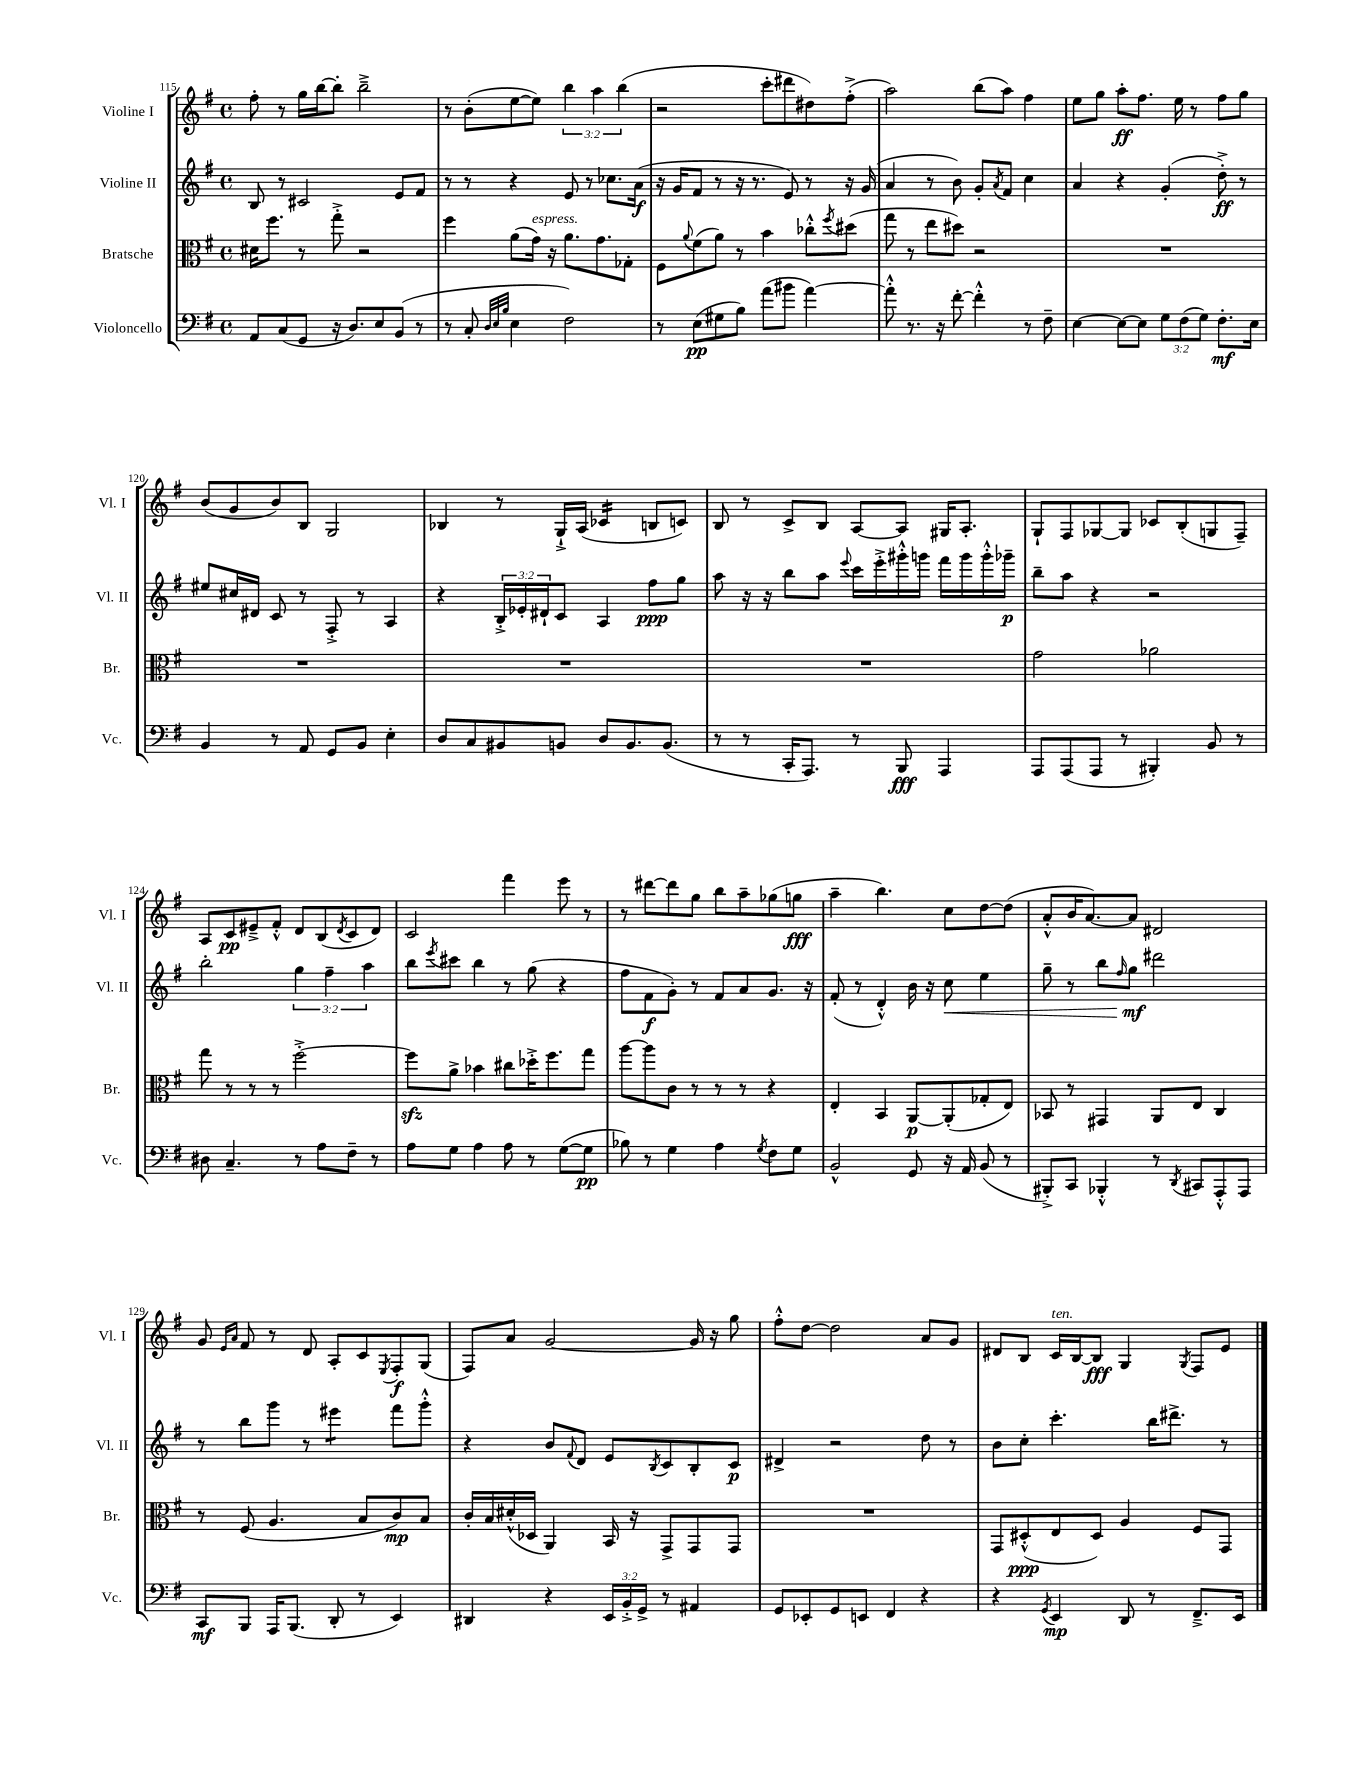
<<
\new StaffGroup <<
\new Staff = "s0" \with { instrumentName = "Violine I" shortInstrumentName = "Vl. I" } {
    \clef treble \key g \major \defaultTimeSignature \time 4/4 \override Staff.TupletNumber.text = #tuplet-number::calc-fraction-text
    fis''8-. r8 g''16 b''16~ b''8-. b''2---> |
    r8 b'8-.( e''8~ e''8) \tuplet 3/2 { b''4 a''4 b''4( } |
    r2 c'''8-. dis'''8 dis''8) fis''8-.->( |
    a''2) b''8( a''8) fis''4 |
    e''8 g''8 a''8-.\ff fis''8. e''16 r8 fis''8 g''8 |
    b'8( g'8 b'8) b8 g2 |
    bes4 r8 g16-!-> a16( ces'4:16 b8 c'8) |
    b8 r8 c'8-> b8 a8~ a8 gis16 a8.-. |
    g8-! fis8 ges8~ ges8 ces'8 b8-.( g8 fis8--) |
    a8 c'8\pp eis'8---> fis'8-.-^ d'8 b8( \acciaccatura { d'8 } c'8 d'8) |
    c'2 fis'''4 e'''8 r8 |
    r8 dis'''8~ dis'''8 g''8 b''8 a''8-- ges''8( g''8\fff |
    a''4-- b''4.) c''8 d''8~ d''8( |
    a'8-.-^ b'16 a'8.~) a'8 dis'2 |
    g'8 \grace { e'16 a'16 } fis'8 r8 d'8 a8-. c'8 \acciaccatura { e8 } fis8-.\f g8( |
    fis8) a'8 g'2~ g'16 r16 g''8 |
    fis''8-.-^ d''8~ d''2 a'8 g'8 |
    dis'8 b8 c'16^\markup { \italic "ten." } b16~ b8\fff g4 \acciaccatura { g8 } fis8 e'8 \bar "|." |
}
\new Staff = "s1" \with { instrumentName = "Violine II" shortInstrumentName = "Vl. II" } {
    \clef treble \key g \major \defaultTimeSignature \time 4/4 \override Staff.TupletNumber.text = #tuplet-number::calc-fraction-text
    b8 r8 cis'2 e'8 fis'8 |
    r8 r8 r4 e'8 r8 ces''8. a'16\f( |
    r16 g'16 fis'8 r8 r16 r8. e'8) r8 r16 g'16( |
    a'4 r8 b'8) g'8-. \acciaccatura { a'8 } fis'8 c''4 |
    a'4 r4 g'4-.( d''8-.->\ff) r8 |
    eis''8 cis''16 dis'16 c'8 r8 fis8-.-> r8 a4 |
    r4 \tuplet 3/2 { b16-.-> ees'16-. dis'16-! } c'8 a4 fis''8\ppp g''8 |
    a''8 r16 r16 b''8 a''8 \appoggiatura { e'''8 } c'''16 e'''16-.-> gis'''16-.-^ g'''16 fis'''16 g'''16 g'''16-.-^ ges'''16--\p |
    b''8-- a''8 r4 r2 |
    b''2-. \tuplet 3/2 { g''4 fis''4-- a''4 } |
    b''8 \acciaccatura { e'''8 } cis'''8 b''4 r8 g''8( r4 |
    fis''8 fis'8\f g'8-.) r8 fis'8 a'8 g'8. r16 |
    fis'8-.( r8 d'4-.-^) b'16 r16 c''8\< e''4 |
    g''8-- r8 b''8 \grace { fis''16 } g''8\mf\! dis'''2 |
    r8 b''8 g'''8 r8 eis'''4:8 fis'''8 g'''8-.-^ |
    r4 b'8 \appoggiatura { fis'8 } d'8 e'8 \acciaccatura { b8 } c'8 b8-. c'8\p |
    dis'4-> r2 d''8 r8 |
    b'8 c''8-. c'''4.-. b''16 dis'''8.-> r8 \bar "|." |
}
\new Staff = "s2" \with { instrumentName = "Bratsche" shortInstrumentName = "Br." } {
    \clef alto \key g \major \defaultTimeSignature \time 4/4
    dis'16 fis''8. r8 g''8-.-> r2 |
    fis''4 a'8( g'16^\markup { \italic "espress." }) r16 a'8. g'8. ges8-. |
    fis8 \appoggiatura { a'8 } fis'8( a'8) r8 b'4 ces''8-.-^ \acciaccatura { fis''8 } dis''8( |
    g''8 r8 e''8 dis''8) r2 |
    R1 |
    R1 |
    R1 |
    R1 |
    g'2 aes'2 |
    g''8 r8 r8 r8 fis''2~-.-> |
    fis''8\sfz a'8-> bes'4 cis''8 des''16-.-> fis''8. g''8 |
    a''8~ a''8 c'8 r8 r8 r8 r4 |
    e4-. b,4 a,8~\p a,8-.( ges8-. e8) |
    bes,8 r8 gis,4 a,8 e8 c4 |
    r8 fis8( a4. b8 c'8\mp) b8 |
    c'16-. b16 dis'16-.-^( des16 a,4) b,16 r16 g,8-> g,8 g,8 |
    R1 |
    g,8 dis8-.-^\ppp( e8 dis8) a4 fis8 g,8 \bar "|." |
}
\new Staff = "s3" \with { instrumentName = "Violoncello" shortInstrumentName = "Vc." } {
    \clef bass \key g \major \defaultTimeSignature \time 4/4 \override Staff.TupletNumber.text = #tuplet-number::calc-fraction-text
    a,8 c8( g,8 r16 d8.) e8 b,8( r8 |
    r8 c8-. \grace { d32 e32 b32 } e4 fis2) |
    r8 e8\pp( gis8 b8) a'8( bis'8 a'4~) |
    a'8-.-^ r8. r16 fis'8~-. fis'4-.-^ r8 fis8-- |
    e4~ e8~ e8 \tuplet 3/2 { g8 fis8( g8) } fis8.-.\mf e16 |
    b,4 r8 a,8 g,8 b,8 e4-. |
    d8 c8 bis,8 b,8 d8 b,8. b,8.( |
    r8 r8 c,16-. a,,8.) r8 b,,8\fff a,,4 |
    a,,8 a,,8( a,,8 r8 bis,,4-.) b,8 r8 |
    dis8 c4.-- r8 a8 fis8-- r8 |
    a8 g8 a4 a8 r8 g8~( g8\pp |
    bes8) r8 g4 a4 \acciaccatura { g8 } fis8 g8 |
    b,2-^ g,8 r16 a,16 b,8( r8 |
    bis,,8-.->) c,8 bes,,4-.-^ r8 \acciaccatura { d,8 } cis,8 a,,8-.-^ a,,8 |
    c,8\mf b,,8 a,,16 b,,8.( d,8-. r8 e,4) |
    dis,4 r4 \tuplet 3/2 { e,16 b,16-.-> g,16-> } r8 ais,4 |
    g,8 ees,8-. g,8 e,8 fis,4 r4 |
    r4 \acciaccatura { g,8 } e,4\mp d,8 r8 fis,8.---> e,16 \bar "|." |
}
>>
>>
\layout { \context { \Score currentBarNumber = #115 } }
